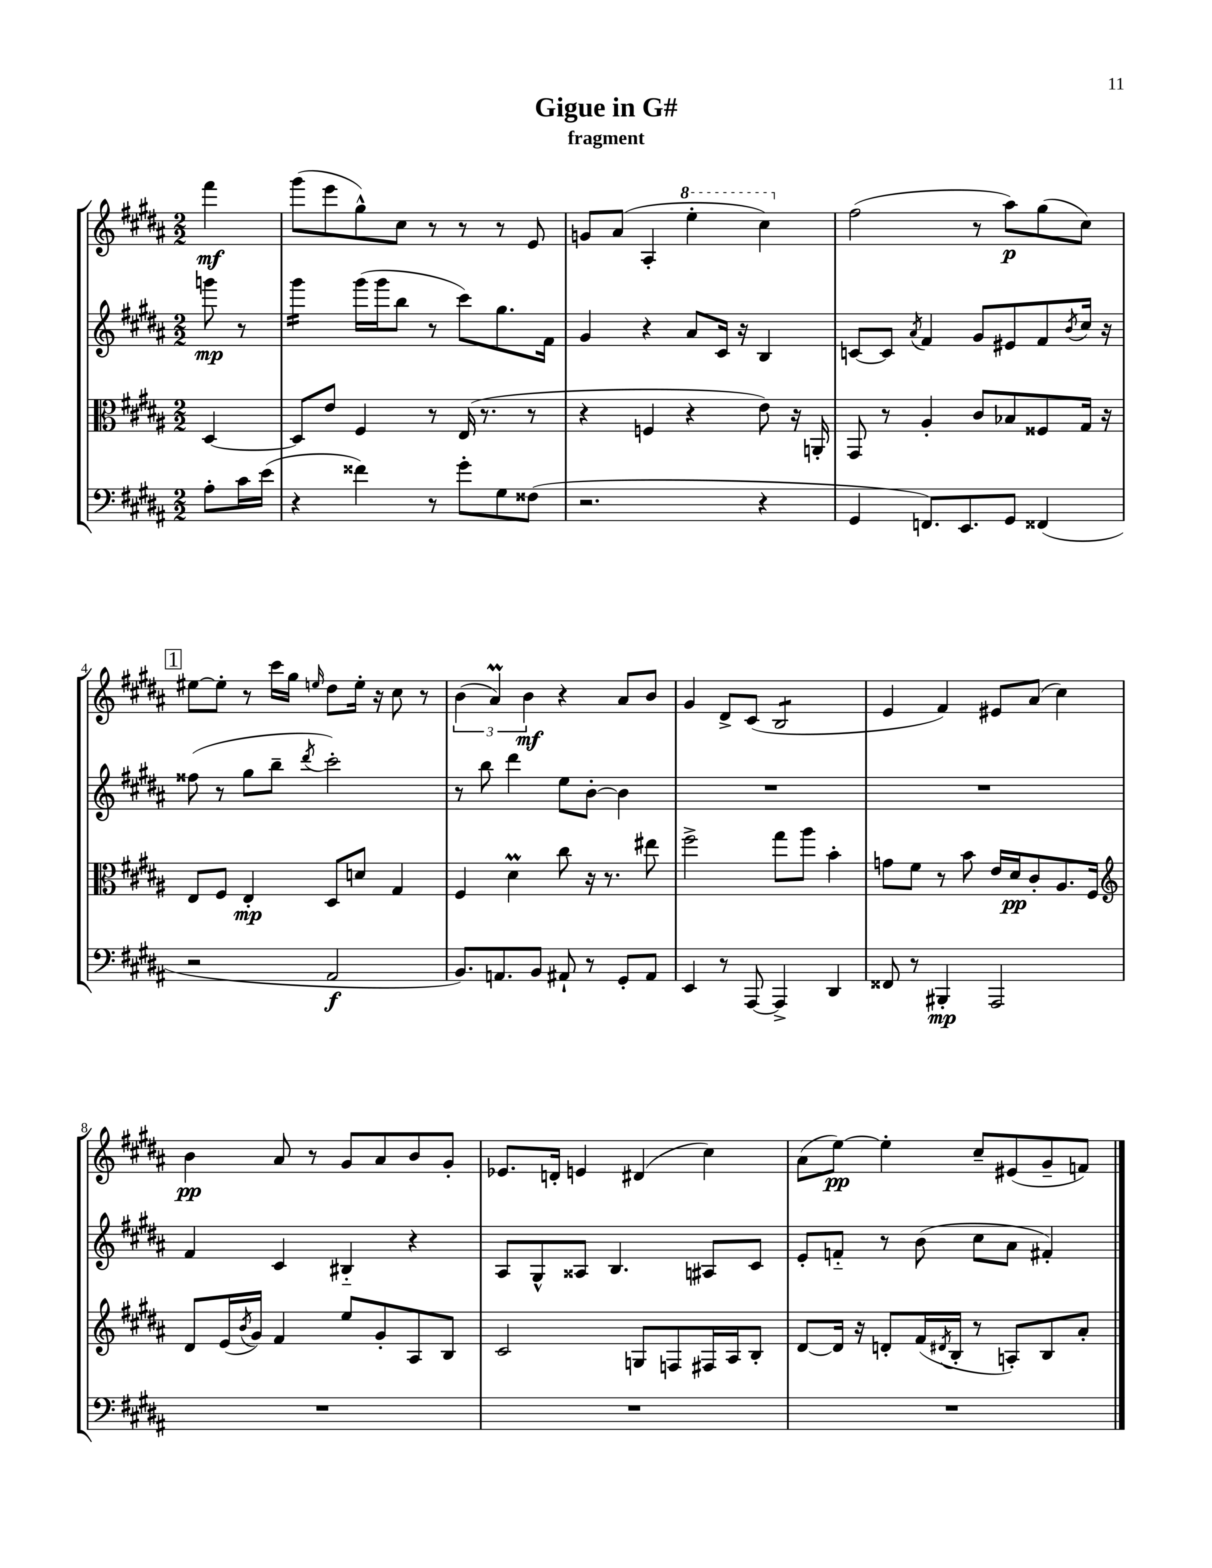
\header { title = "Gigue in G#" subtitle = "fragment" }
<<
\new StaffGroup <<
\new Staff = "s0" {
    \clef treble \key b \major \numericTimeSignature \time 2/2 \partial 4
    fis'''4\mf |
    gis'''8( e'''8 gis''8-^) cis''8 r8 r8 r8 e'8 |
    g'8 ais'8( ais4-. \ottava #1 e'''4-. cis'''4) \ottava #0 |
    fis''2( r8 ais''8\p) gis''8( cis''8) |
    \mark \markup { \box "1" } eis''8~ eis''8-. r8 cis'''16 gis''16 \grace { e''16 } dis''8 e''16-. r16 cis''8 r8 |
    \tuplet 3/2 { b'4( ais'4\prall) b'4\mf } r4 ais'8 b'8 |
    gis'4 dis'8-> cis'8( b2:8 |
    e'4 fis'4) eis'8 ais'8( cis''4) |
    b'4\pp ais'8 r8 gis'8 ais'8 b'8 gis'8-. |
    ees'8. d'16-. e'4 dis'4( cis''4) |
    ais'8( e''8~\pp) e''4-. cis''8-- eis'8( gis'8-- f'8) \bar "|." |
}
\new Staff = "s1" {
    \clef treble \key b \major \numericTimeSignature \time 2/2 \partial 4
    g'''8\mp r8 |
    gis'''4:16 gis'''16( gis'''16 b''8 r8 cis'''8) gis''8. fis'16 |
    gis'4 r4 ais'8 cis'16 r16 b4 |
    c'8~ c'8 \acciaccatura { ais'8 } fis'4 gis'8 eis'8 fis'8 \acciaccatura { b'8 } cis''16 r16 |
    \mark \markup { \box "1" } fisis''8( r8 gis''8 b''8-- \acciaccatura { dis'''8 } cis'''2-.) |
    r8 b''8 dis'''4 e''8 b'8~-. b'4 |
    R1 |
    R1 |
    fis'4 cis'4 bis4-_ r4 |
    ais8 gis8-^ aisis8 b4. ais8 cis'8 |
    e'8-. f'8-_ r8 b'8( cis''8 ais'8 fis'4-.) \bar "|." |
}
\new Staff = "s2" {
    \clef alto \key b \major \numericTimeSignature \time 2/2 \partial 4
    dis4~ |
    dis8 e'8 fis4 r8 e16( r8. r8 |
    r4 f4 r4 e'8) r16 a,16-. |
    gis,8 r8 ais4-. cis'8 bes8 fisis8 gis16 r16 |
    \mark \markup { \box "1" } e8 fis8 e4-.\mp dis8 d'8 gis4 |
    fis4 dis'4\prall cis''8 r16 r8. eis''8 |
    fis''2-> gis''8 ais''8 b'4-. |
    g'8 fis'8 r8 b'8 e'16 dis'16\pp cis'8-. ais8. fis16 |
    \clef treble dis'8 e'16( \acciaccatura { b'8 } gis'16) fis'4 e''8 gis'8-. ais8 b8 |
    cis'2 g8 f8 fis16 ais16 b8-. |
    dis'8~ dis'16 r16 d'8-. fis'16( \acciaccatura { dis'8 } b16-. r8 a8-.) b8 ais'8-. \bar "|." |
}
\new Staff = "s3" {
    \clef bass \key b \major \numericTimeSignature \time 2/2 \partial 4
    ais8-. cis'16 e'16( |
    r4 fisis'4) r8 gis'8-. gis8 fisis8( |
    r2. r4 |
    gis,4 f,8.) e,8. gis,8 fisis,4( |
    \mark \markup { \box "1" } r2 ais,2\f |
    b,8.) a,8. b,8 ais,8-! r8 gis,8-. ais,8 |
    e,4 r8 ais,,8~ ais,,4-> dis,4 |
    fisis,8 r8 bis,,4-.\mp ais,,2 |
    R1 |
    R1 |
    R1 \bar "|." |
}
>>
>>
